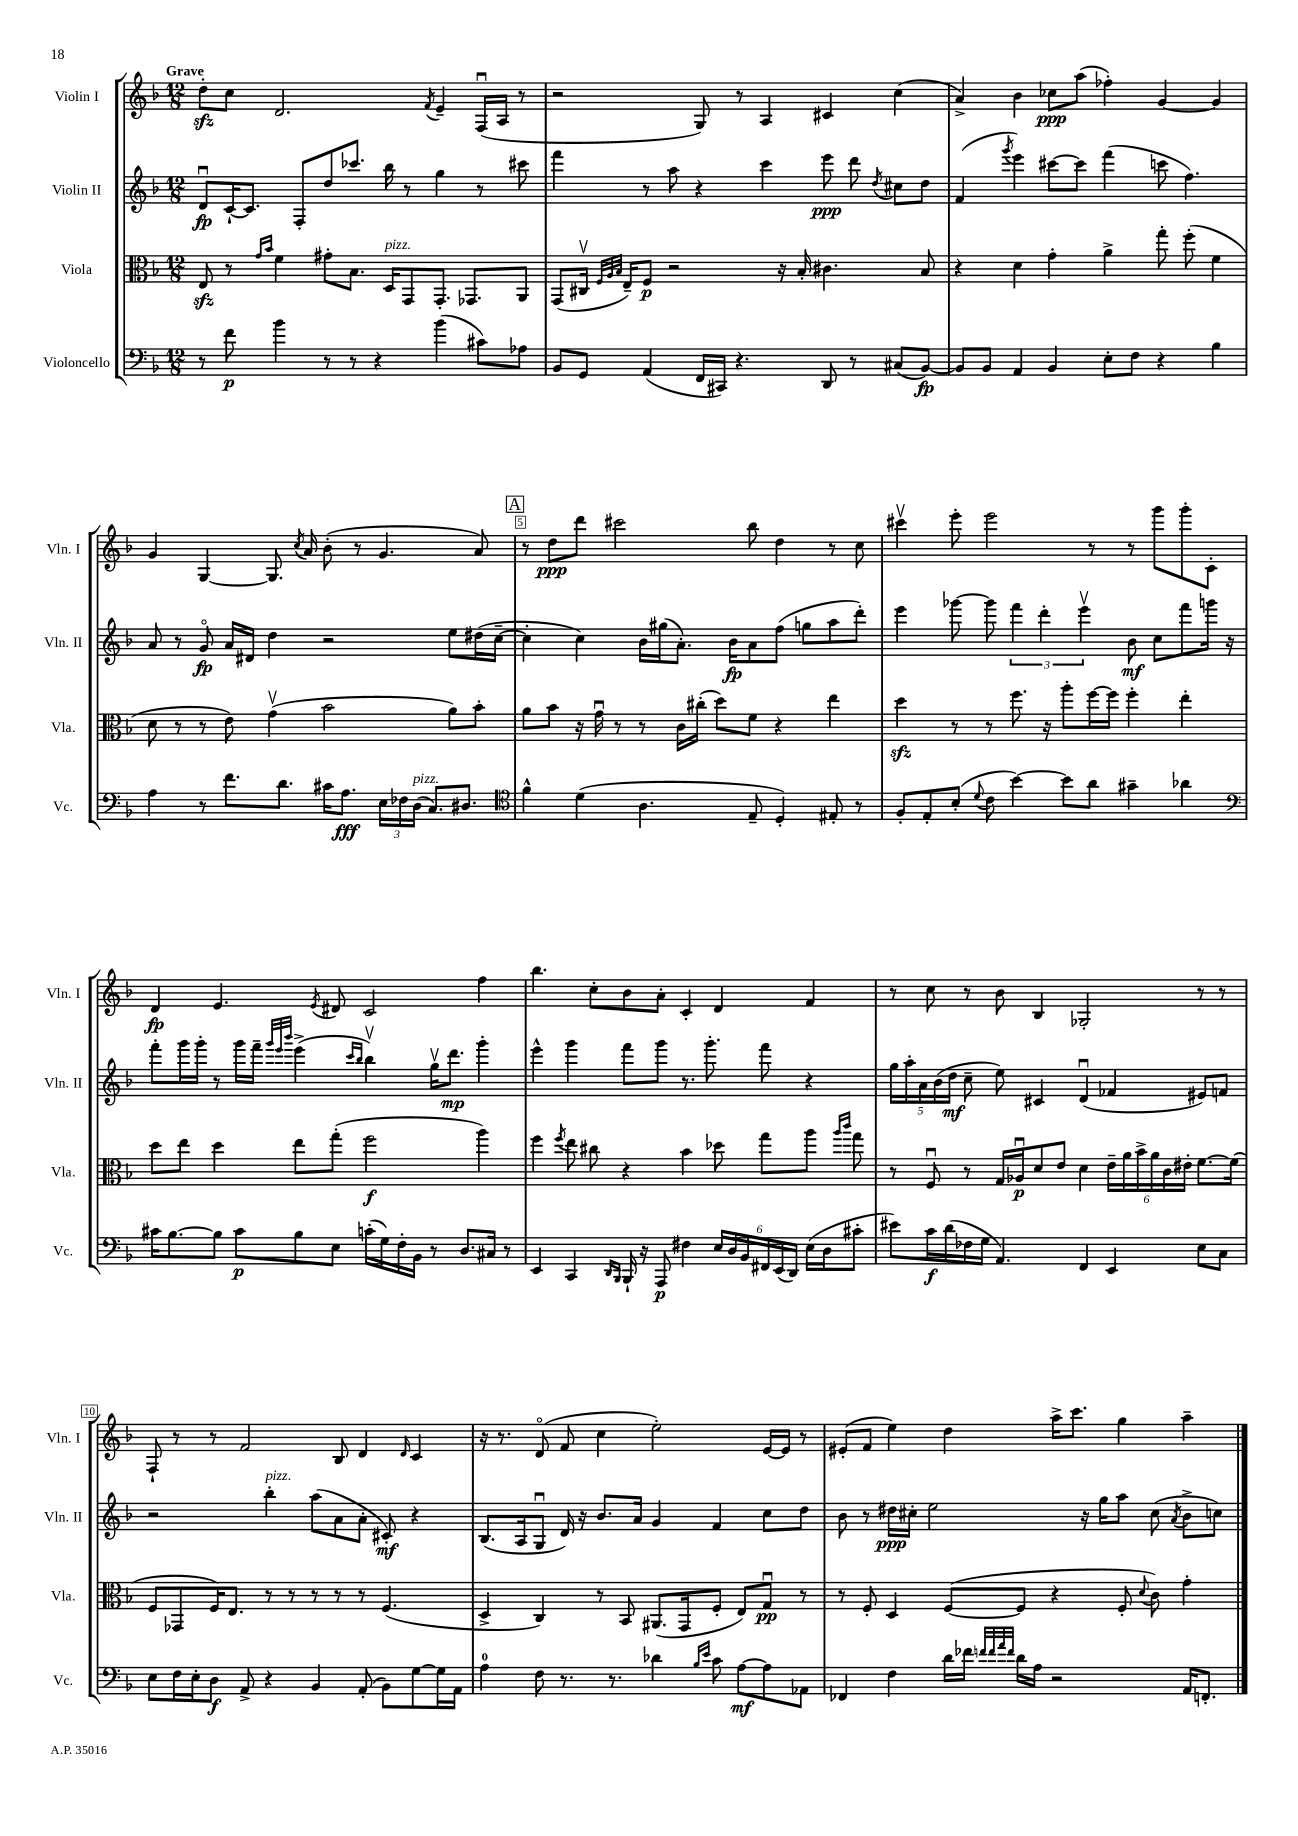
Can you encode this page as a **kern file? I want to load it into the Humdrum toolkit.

**kern	**kern	**kern	**kern
*staff4	*staff3	*staff2	*staff1
*clefF4	*clefC3	*clefG2	*clefG2
*k[b-]	*k[b-]	*k[b-]	*k[b-]
*M12/8	*M12/8	*M12/8	*M12/8
8r	8E	8du	8dd'
8f	8r	[16c`	8cc
.	.	8.c]	.
.	16qqg	.	.
.	16qqb-	.	.
4b-	4f	.	2.d
.	.	8F'	.
8r	8g#'	8dd	.
8r	8.B-	8.ccc-	.
4r	.	.	.
.	16D	16bb-	.
.	8GG	8r	.
.	.	.	8qf
(4b-	8.GG'	4gg	4e~
.	8.GG-	.	.
8c#)	.	8r	(16Fu
.	.	.	16A
8A-	8AA	8ccc#	8r
=	=	=	=
8BB-	(8GG	4fff	2r
8GG	16C#v	.	.
.	32qqF	.	.
.	32qqA	.	.
.	32qqB-	.	.
.	16E~)	.	.
(4AA	8F	8r	.
.	2r	8aa	.
16FF	.	4r	8G)
16CC#)	.	.	.
4.r	.	.	8r
.	.	4ccc	4A
.	16r	.	.
.	16B-'	.	.
8DD	4.c#	8eee	4c#
8r	.	8ddd	.
.	.	8qdd	.
(8C#	.	8cc#	(4cc
[8BB-)	8B-	8dd	.
=	=	=	=
8BB-]	4r	(4f	4a^)
8BB-	.	.	.
.	.	8qggg	.
4AA	4d	4eee)	4b-
4BB-	4g'	[8ccc#	8cc-
.	.	8ccc#]	(8aa
8E'	4a^	(4fff	4ff-')
8F	.	.	.
4r	8gg'	8ccc	[4g
.	(8ff'	4.ff)	.
4B-	4f	.	4g]
=	=	=	=
4A	8d	8a	4g
.	8r	8r	.
8r	8r	8go	[4G
8.f	8e)	16a	.
.	.	16d#	.
.	(4gv	4dd	8.G]
8.d	.	.	.
.	.	.	8qcc
.	.	.	16a
16c#	2b-	2r	(8b-'
8.A	.	.	.
.	.	.	8r
24E	.	.	4.g
24F-	.	.	.
(24D	.	.	.
8.C)	.	.	.
.	8a)	8ee	.
8.D#	.	.	.
.	8b-'	(16dd#	8a)
.	.	[16cc~	.
=	=	=	=
*clefC4	*	*	*
4f^^	8a	4cc']	8r
.	8b-	.	8dd
(4d	16r	4cc)	8ddd
.	16gu	.	.
.	8r	.	2ccc#
4.A	8r	16b-	.
.	.	(16gg#	.
.	16c	8.a')	.
.	(16cc#'	.	.
.	8dd)	.	.
.	.	16b-	.
8E~	8f	8a	8bb-
4D')	4r	(8ff	4dd
.	.	8gg	.
8E#'	4ee	8aa	8r
8r	.	8ddd')	8cc
=	=	=	=
8F'	4dd	4eee	4ccc#v
8E'	.	.	.
(8B-'	8r	[8ggg-	8eee'
8qqd	.	.	.
8c	8r	8ggg-]	2eee
[4b-)	8.ff	6fff	.
.	.	6ddd'	.
.	16r	.	.
8b-]	8aa'	.	.
.	.	6eeev	.
8a	[16ff	.	8r
.	16ff]	.	.
4g#~	4ff'	8b-	8r
.	.	8cc	8ggg
4a-	4ee'	8fff	8ggg'
.	.	16ggg	8c'
.	.	16r	.
=	=	=	=
*clefF4	*	*	*
16c#	8dd	8fff'	4d
[8.B-	.	.	.
.	8ee	16ggg	.
.	.	16ggg'	.
8B-]	4dd	8r	4.e
8c#	.	16ggg	.
.	.	16fff~	.
.	.	32qqggg	.
.	.	32qqeee	.
.	.	32qqbbb-	.
8B-	8ee	(4eee^	.
.	.	.	8qe
8E	(8gg'	.	8d#
.	.	16qqccc	.
.	.	16qqbb-	.
(16c'	2ff	4bb-v)	2c
16G)	.	.	.
16F'	.	.	.
16BB-	.	.	.
8r	.	16ggv	.
.	.	8.ddd	.
8.D	.	.	.
.	4aa)	4ggg'	4ff
16C#	.	.	.
8r	.	.	.
=	=	=	=
4EE	4ff	4eee^^	4.bb-
.	8qff	.	.
4CC	8ee	4ggg	.
.	8cc#	.	8cc'
16qqDD	.	.	.
16qqBBB-	.	.	.
16BBB-`	4r	8fff	8b-
16r	.	.	.
8AAA	.	8ggg	8a'
4F#	4b-	8.r	4c'
.	.	8.ggg'	.
24E	8dd-	.	4d
24D	.	.	.
24BB-	.	.	.
24FF#	8gg	8fff	.
(24EE	.	.	.
24DD)	.	.	.
(16E	8aa	4r	4f
16D	.	.	.
.	16qqaa	.	.
.	16qqccc	.	.
8c#'	8gg	.	.
=	=	=	=
8e#)	8r	20gg	8r
.	.	20aa'	.
.	.	20a	.
16c	8Fu	.	8cc
.	.	(20b-	.
(16d	.	.	.
.	.	20dd	.
16F-	8r	8cc~	8r
16G	.	.	.
4.AA)	16G	8ee)	8b-
.	16A-u	.	.
.	8d	4c#	4B-
.	8e	.	.
4FF	4d	(4du	2G-'
4EE	24e~	4f-	.
.	24a	.	.
.	24b-^	.	.
.	24a	.	.
.	24c	.	.
.	24e#'	.	.
8E	[8.f	8e#)	8r
8C	.	8f	8r
.	(16f]	.	.
=	=	=	=
8E	8F	2r	8F`
16F	8GG-	.	8r
16E'	.	.	.
8D	16F)	.	8r
.	8.E	.	.
8AA^	.	.	2f
4r	8r	4bb-'	.
.	8r	.	.
4BB-	8r	(8aa	.
.	8r	8a	8B-
(8AA'	8r	8a'	4d
8BB-)	(4.F	8c#')	.
.	.	.	16qqd
[8G	.	4r	4c
16G]	.	.	.
16AA	.	.	.
=	=	=	=
4A	4D^	(8.B-	16r
.	.	.	8.r
.	.	16A	.
8F	4C)	8Gu	(8do
8.r	.	16d)	8f
.	.	16r	.
.	8r	8.b-	4cc
8.r	.	.	.
.	8BB-	.	.
.	.	16a	.
4d-	(8.AA#	4g	2ee')
.	16GG	.	.
16qqB-	.	.	.
16qqe	.	.	.
8c	8F'	4f	.
[8A	8E)	.	.
8A]	8Gu	8cc	[16e
.	.	.	16e]
8AA-	8r	8dd	8r
=	=	=	=
4FF-	8r	8b-	(8e#'
.	8F'	8r	8f
4F	4D	16dd#	4ee)
.	.	16cc#'	.
.	.	2ee	.
16d	([8F	.	4dd
16f-	.	.	.
32qqf	.	.	.
32qqf	.	.	.
32qqa	.	.	.
32qqf	.	.	.
16d	8F]	.	.
16A	.	.	.
2r	4r	.	16aa^
.	.	.	8.ccc
.	.	16r	.
.	.	16gg	.
.	8F'	8aa	4gg
.	8qqd	.	.
.	8c)	(8cc#	.
.	.	8qa	.
16AA	4g'	8b-^	4aa~
8.FF'	.	.	.
.	.	8cc)	.
==	==	==	==
*-	*-	*-	*-
